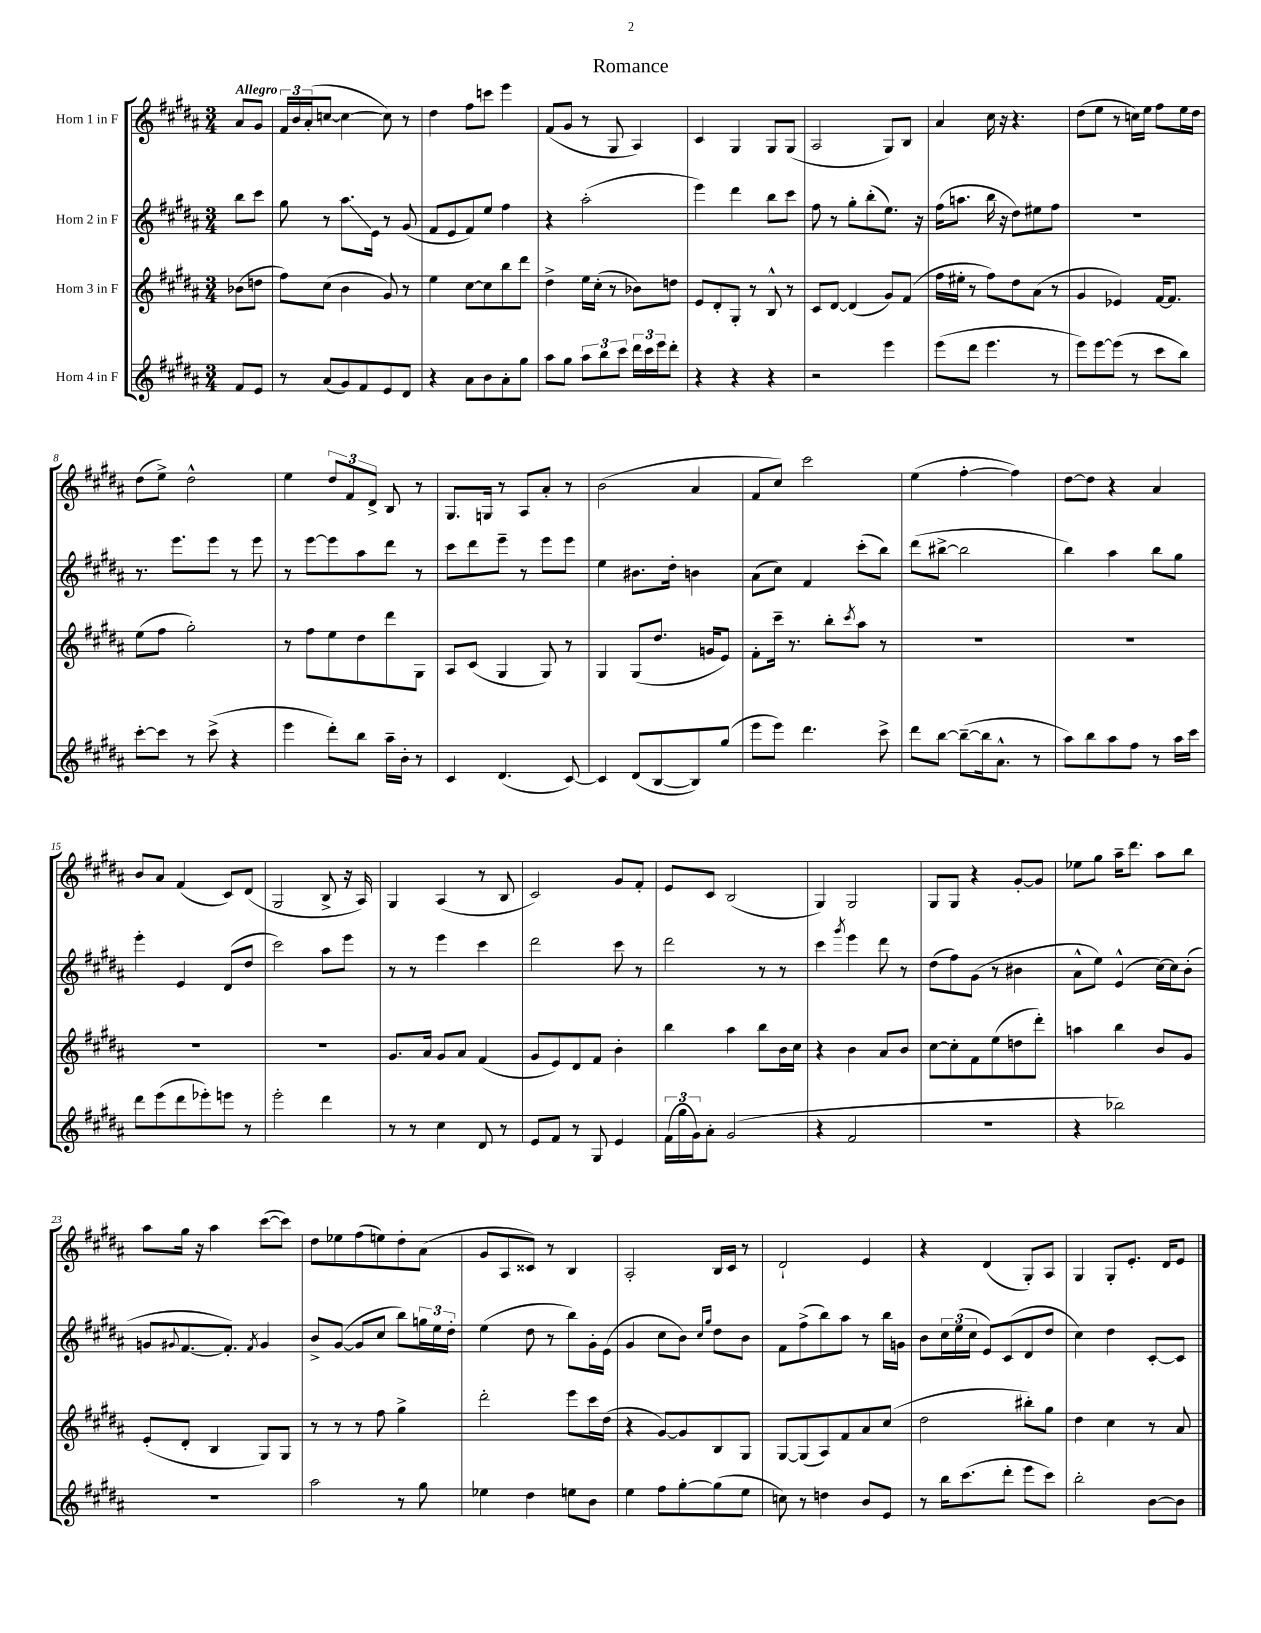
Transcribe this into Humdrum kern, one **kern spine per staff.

**kern	**kern	**kern	**kern
*staff4	*staff3	*staff2	*staff1
*clefG2	*clefG2	*clefG2	*clefG2
*k[f#c#g#d#a#]	*k[f#c#g#d#a#]	*k[f#c#g#d#a#]	*k[f#c#g#d#a#]
*M3/4	*M3/4	*M3/4	*M3/4
8f#/L	(8b-\L	8bb\L	8a#/L
8e/J	8dd\J	8ccc#\J	8g#/J
=	=	=	=
8r	8ff#\L)	8gg#\	24f#/LL
.	.	.	24b/
.	.	.	(24a#'/J
(8a#/L	(8cc#\J	8r	[8cc/J
8g#/)	4b\	8.aa#\L	4cc\_
8f#/	.	.	.
.	.	16e\Jk	.
8e/	8g#/)	8r	8cc\])
8d#/J	8r	(8g#/	8r
=	=	=	=
4r	4ee\	8f#/L	4dd#\
.	.	8e/	.
8a#\L	[8cc#\L	8f#/)	8ff#\L
8b\	8cc#\]	8ee/J	8ccc\J
8a#'\	8bb\	4ff#\	4eee\
8gg#\J	8ddd#\J	.	.
=	=	=	=
8aa#\L	4dd#^\	4r	(8f#/L
8gg#\J	.	.	8g#/J
12aa#\L	16ee\LL	(2aa#'\	8r
.	(16cc#'\JJ	.	.
12bb\	.	.	.
.	8r	.	8G#/
12ccc#\J	.	.	.
24ddd#\LL	8b-\L)	.	4A#/)
24ccc#\	.	.	.
24eee\J	.	.	.
8ddd#'\J	8dd\J	.	.
=	=	=	=
4r	8e/L	4eee\)	4c#/
.	8d#'/	.	.
4r	8G#'/J	4ddd#\	4G#/
.	8r	.	.
4r	8B^^/	8bb\L	8G#/L
.	8r	8ccc#\J	(8G#/J
=	=	=	=
2r	8c#/L	8ff#\	2A#/
.	[8d#/J	8r	.
.	(4d#/]	8gg#'\L	.
.	.	(8bb'\	.
4eee\	8g#/L)	8.ee\J)	8G#/L)
.	(8f#/J	.	8B/J
.	.	16r	.
=	=	=	=
(8eee\L	16ff#\LL	(16ff#\LK	4a#/
.	16ee#'\JJ	8.aa\J	.
8ddd#\J	8r	.	.
4.eee\	8ff#\L)	16bb\	16cc#\
.	.	16r	16r
.	8dd#\	8dd#\L)	4.r
.	(8a#\J	8ee#\	.
8r	8r	8ff#\J	.
=	=	=	=
8eee\L)	4g#/	2.r	(8dd#\L
[8eee\	.	.	8ee\J
(8eee\]J	4e-/)	.	8r
8r	.	.	16cc\LL)
.	.	.	16ee\JJ
8ccc#\L	[16f#/LK	.	8ff#\L
.	8.f#/]J	.	.
8bb\J)	.	.	16ee\L
.	.	.	16dd#\JJ
=	=	=	=
[8ccc#'\L	(8ee\L	8.r	(8dd#\L
8ccc#\]J	8ff#\J	.	8ee^\J)
.	.	8.eee\L	.
8r	2gg#'\)	.	2dd#^^\
(8ccc#^\	.	8eee\J	.
4r	.	8r	.
.	.	8eee\	.
=	=	=	=
4eee\	8r	8r	4ee\
.	8ff#\L	[8eee\L	.
8ddd#'\L)	8ee\	8eee\]	12dd#/L
.	.	.	12f#/
8bb\J	8dd#\	8aa#\	.
.	.	.	12d#^/J
16aa#~\LL	8ddd#\	8ddd#\J	8B/
16b'\JJ	.	.	.
8r	8G#\J	8r	8r
=	=	=	=
4c#/	8A#/L	8ccc#\L	8.G#/L
.	(8c#/J	8ddd#\	.
.	.	.	16G/Jk
(4.d#/	4G#/	8eee~\J	8r
.	.	8r	8A#/L
.	8G#/)	8eee\L	8a#'/J
[8c#/)	8r	8eee\J	8r
=	=	=	=
4c#/]	4G#/	4ee\	(2b\
(8d#/L	(8G#/L	8.b#\L	.
[8B/	8.dd#/J	.	.
.	.	16dd#'\Jk	.
8B/])	.	4b\	4a#/
.	16g/LK	.	.
(8gg#/J	8e/J)	.	.
=	=	=	=
8eee\L	8f#'\L	(8a#\L	8f#/L
8eee\J)	16ccc#~\Jk	8cc#\J)	8cc#/J)
.	8.r	.	.
4.ddd#\	.	4f#/	2ccc#\
.	8bb'\L	.	.
.	8qccc#/	.	.
.	8aa#\J	(8ccc#'\L	.
8ccc#^\	8r	8bb\J)	.
=	=	=	=
8ddd#\L	2.r	(8ddd#\L	(4ee\
[8bb\J	.	[8bb#^\J	.
(8bb~\_L	.	2bb#\]	[4ff#'\
16bb\]k	.	.	.
8.a#^^\J	.	.	.
.	.	.	4ff#\])
8r	.	.	.
=	=	=	=
8aa#\L)	2.r	4bb\)	[8dd#\L
8bb\	.	.	8dd#\]J
8aa#\	.	4aa#\	4r
8ff#\J	.	.	.
8r	.	8bb\L	4a#/
16aa#\LL	.	8gg#\J	.
16ccc#\JJ	.	.	.
=	=	=	=
8ddd#\L	2.r	4eee'\	8b/L
(8eee\	.	.	8a#/J
8ddd#\	.	4e/	(4f#/
8eee-'\)	.	.	.
8eee\J	.	(8d#/L	8c#/L)
8r	.	8dd#/J	(8d#/J
=	=	=	=
2eee'\	2.r	2ccc#\)	2G#/
4ddd#\	.	8aa#\L	8B^/
.	.	8eee\J	16r
.	.	.	16A#/)
=	=	=	=
8r	8.g#/L	8r	4G#/
8r	.	8r	.
.	16a#/Jk	.	.
4cc#\	8g#/L	4eee\	(4A#/
.	8a#/J	.	.
8d#/	(4f#/	4ccc#\	8r
8r	.	.	8B/
=	=	=	=
8e/L	8g#/L	2ddd#\	2c#/)
8f#/J	8e/)	.	.
8r	8d#/	.	.
8G#/	8f#/J	.	.
4e/	4b'\	8ccc#\	8g#/L
.	.	8r	8f#'/J
=	=	=	=
(24f#\LL	4bb\	2ddd#\	8e/L
24gg#\	.	.	.
24g#\J)	.	.	.
8a#'\J	.	.	8c#/J
(2g#/	4aa#\	.	(2B/
.	8bb\L	8r	.
.	16b\L	8r	.
.	16cc#\JJ	.	.
=	=	=	=
4r	4r	4ccc#\	4G#/)
.	.	8qggg#/	.
2f#/	4b\	4eee\	2G#/
.	8a#/L	8ddd#\	.
.	8b/J	8r	.
=	=	=	=
2.r	[8cc#\L	(8dd#\L	8G#/L
.	8cc#'\]	8ff#\)	8G#/J
.	8f#\	(8g#\J	4r
.	(8ee\	8r	.
.	8dd\	4b#\	[8g#'/L
.	8ddd#'\J)	.	8g#/]J
=	=	=	=
4r	4aa\	8a#^^\L	8ee-\L
.	.	8ee\J)	8gg#\J
2bb-\)	4bb\	(4e^^/	16aa#~\LK
.	.	.	8.ddd#\J
.	8b/L	[16cc#\LL)	8aa#\L
.	.	16cc#\]J	.
.	8g#/J	(8b'\J	8bb\J
=	=	=	=
2.r	(8e'/L	8g/L	8aa#\L
.	.	8qqg#/	.
.	8d#'/J	[8.f#/	16gg#\Jk
.	.	.	16r
.	4B/	.	4aa#\
.	.	8.f#'/]J)	.
.	.	8qf#/	.
.	8G#/L)	4g#/	([8ccc#\L
.	8G#/J	.	8ccc#\]J)
=	=	=	=
2aa#\	8r	8b^/L	8dd#\L
.	8r	([8g#/J	8ee-\
.	8r	8g#/]L	(8ff#\
.	8ff#\	8cc#/J	8ee\)
8r	4gg#^\	8bb\L)	8dd#'\
8gg#\	.	24gg\L	(8a#\J
.	.	24ee\	.
.	.	24dd#'\JJ	.
=	=	=	=
4ee-\	2ddd#'\	(4ee\	8g#/L
.	.	.	8A#/
4dd#\	.	8dd#\	8c##/J)
.	.	8r	8r
8ee\L	8eee\L	8bb\L)	4B/
8b\J	16ccc#\L	16g#'\L	.
.	(16dd#\JJ	(16e\JJ	.
=	=	=	=
4ee\	4r	4g#/	2A#'/
8ff#\L	[8g#/L)	8cc#\L	.
[8gg#'\	8g#/]	8b\J)	.
.	.	16qqcc#/LL	.
.	.	16qqgg#/JJ	.
(8gg#\]	8B/	8dd#\L	16B/LL
.	.	.	16c#/JJ
8ee\J	8G#/J	8b\J	8r
=	=	=	=
8cc\)	[8G#/L	8f#\L	2d#`/
8r	(8G#/]	(8ff#^\	.
4dd\	8A#/)	8bb\)	.
.	8f#/	8aa#\J	.
8b/L	8a#/	8r	4e/
8e/J	(8cc#/J	16bb\LL	.
.	.	16g\JJ	.
=	=	=	=
8r	2dd#\	8b\L	4r
16bb\LK	.	24cc#\L	.
.	.	(24ee\	.
(8.ccc#\	.	.	.
.	.	24cc#\JJ	.
.	.	8e/L)	(4d#/
8ddd#'\J	.	(8c#/	.
8eee\L	8bb#'\L)	8d#/	8G#'/L)
8ccc#\J)	8gg#\J	8dd#/J	8A#/J
=	=	=	=
2bb'\	4dd#\	4cc#\)	4G#/
.	4cc#\	4dd#\	8G#'/L
.	.	.	8.e'/J
[8b\L	8r	[8c#'/L	.
.	.	.	16d#/LK
8b\]J	8a#/	8c#/]J	8e/J
==	==	==	==
*-	*-	*-	*-
